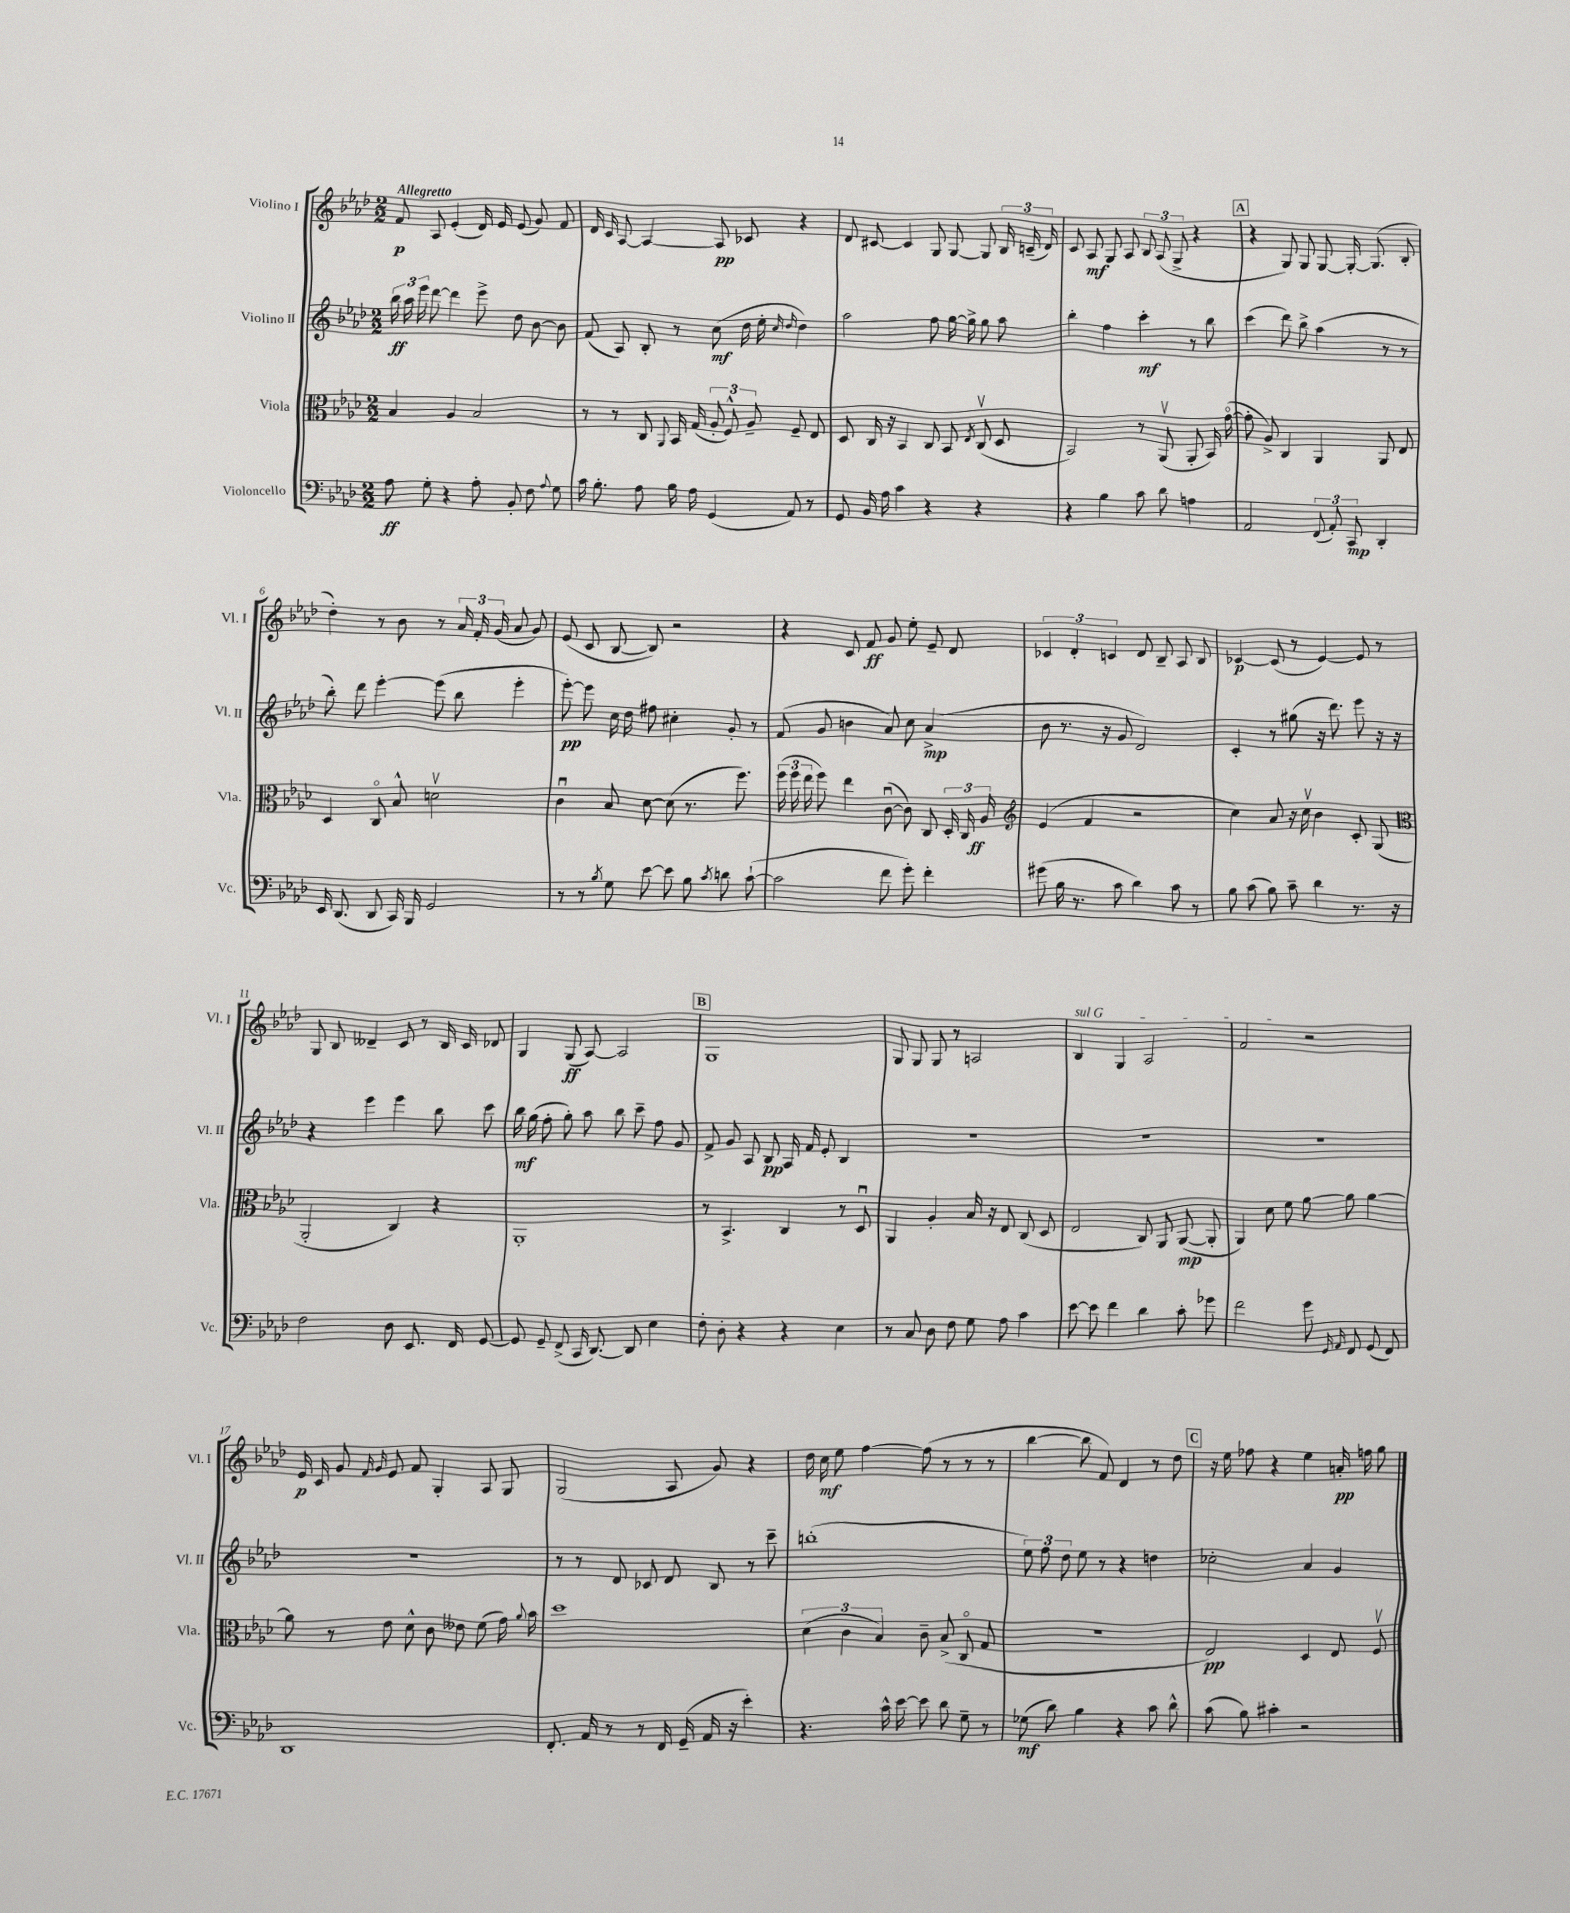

**kern	**dynam	**kern	**dynam	**kern	**dynam	**kern	**dynam
*part4	*part4	*part3	*part3	*part2	*part2	*part1	*part1
*staff4	*staff4	*staff3	*staff3	*staff2	*staff2	*staff1	*staff1
*I"Violoncello	*	*I"Viola	*	*I"Violino II	*	*I"Violino I	*
*I'Vc.	*	*I'Vla.	*	*I'Vl. II	*	*I'Vl. I	*
*clefF4	*	*clefC3	*	*clefG2	*	*clefG2	*
*k[b-e-a-d-]	*	*k[b-e-a-d-]	*	*k[b-e-a-d-]	*	*k[b-e-a-d-]	*
*M2/2	*	*M2/2	*	*M2/2	*	*M2/2	*
=1	=1	=1	=1	=1	=1	=1	=1
!	!	!	!	!	!	!LO:TX:a:B:t=Allegretto	!
8A-\	ff	4B-/	.	24bb-\	ff	8f/	p
.	.	.	.	24aa-\	.	.	.
.	.	.	.	24eee-\	.	.	.
8G'\	.	.	.	[8ddd-\	.	8A-/	.
4r	.	4A-/	.	4ddd-\]	.	(4e-'/	.
8A-'\	.	2B-/	.	8eee-^\	.	16d-/)	.
.	.	.	.	.	.	16e-/	.
8BB-'/	.	.	.	8dd-\	.	(8e-/	.
8F\	.	.	.	[8b-\	.	8g/)	.
8qqA-/	.	.	.	.	.	.	.
8G\	.	.	.	8b-\]	.	8f/	.
=2	=2	=2	=2	=2	=2	=2	=2
16c\	.	8r	.	(8f/	.	16d-/	.
8.B-'\	.	.	.	.	.	16c/	.
.	.	8r	.	8A-/)	.	[8A-/	.
8A-\	.	8C/	.	8B-'/	.	4A-/_	.
.	.	8qqAA-/	.	.	.	.	.
16B-\	.	16BB-/	.	8r	.	.	.
16A-\	.	(16G/	.	.	.	.	.
(4GG/	.	12A-'/	.	(8cc\	mf	8A-/]	pp
.	.	12F^^/)	.	.	.	.	.
.	.	.	.	16dd-\	.	8c-X/	.
.	.	12A-~/	.	.	.	.	.
.	.	.	.	16ee-'\	.	.	.
.	.	.	.	16qqcc/	.	.	.
.	.	.	.	16qqdd-/	.	.	.
8AA-/)	.	8F~/	.	4dd-\)	.	4r	.
8r	.	8E-/	.	.	.	.	.
=3	=3	=3	=3	=3	=3	=3	=3
8GG/	.	8D-/	.	2aa-\	.	8d-/	.
16BB-/	.	16C/	.	.	.	[8c#X/	.
16A-\	.	16r	.	.	.	.	.
4c\	.	4BB-/	.	.	.	4c#/]	.
4r	.	8C/	.	8ff\	.	8G/	.
.	.	8BB-/	.	[16gg\	.	[8G/	.
.	.	.	.	16gg^\]	.	.	.
.	.	8qE-/	.	.	.	.	.
4r	.	(8Cv/	.	8gg\	.	8G/]	.
.	.	8D-/	.	8aa-\	.	24B-/	.
.	.	.	.	.	.	(24cn~/	.
.	.	.	.	.	.	24d-/)	.
=4	=4	=4	=4	=4	=4	=4	=4
4r	.	2BB-/)	.	4bb-'\	.	8c/	.
.	.	.	.	.	.	8A-/	mf
4B-\	.	.	.	4ff\	.	8G/	.
.	.	.	.	.	.	8A-/	.
8c\	.	8r	.	4ccc'\	mf	12B-/	.
.	.	.	.	.	.	(12A-/	.
8d-\	.	(8AA-v/	.	.	.	.	.
.	.	.	.	.	.	12G^/	.
4An\	.	8AA-'/	.	8r	.	4r	.
.	.	16BB-/)	.	8bb-\	.	.	.
.	.	([16g\	.	.	.	.	.
!!LO:REH:place=s1:t=A
=5	=5	=5	=5	=5	=5	=5	=5
2AA-/	.	8g'\]	.	(4ccc\	.	4r	.
.	.	8A-^/)	.	.	.	.	.
.	.	4C/	.	8ddd-\)	.	8G/)	.
.	.	.	.	8bb-^\	.	8G/	.
(12FF/	.	4AA-/	.	(4aa-\	.	[8G/	.
12AA-'/)	.	.	.	.	.	.	.
.	.	.	.	.	.	16G'/_	.
12CC/	mp	.	.	.	.	.	.
.	.	.	.	.	.	(8.G/]	.
4DD-'/	.	8AA-/	.	8r	.	.	.
.	.	8E-/	.	8r	.	8B-'/	.
!!LO:LB:g=z
=6	=6	=6	=6	=6	=6	=6	=6
16EE-/	.	4D-/	.	8bb-'\)	.	4dd-'\)	.
(8.DD-/	.	.	.	.	.	.	.
.	.	.	.	8ddd-\	.	.	.
8DD-/	.	8C/	.	[4eee-'\	.	8r	.
16CC/)	.	8B-^^/	.	.	.	8b-\	.
16BBB-/	.	.	.	.	.	.	.
2GG/	.	2dnv\	.	(8eee-\]	.	8r	.
.	.	.	.	8bb-\	.	24a-/	.
.	.	.	.	.	.	24f'/	.
.	.	.	.	.	.	(24g/	.
.	.	.	.	4eee-'\	.	8a-/	.
.	.	.	.	.	.	8g/)	.
=7	=7	=7	=7	=7	=7	=7	=7
8r	.	4cu\	.	[8eee-'\)	pp	(8e-/	.
8r	.	.	.	8eee-\]	.	8c/	.
8qB-/	.	.	.	.	.	.	.
8G\	.	8B-/	.	16cc\	.	[8B-/	.
.	.	.	.	16dd-\	.	.	.
[8e-\	.	[8d-\	.	8ff#X\	.	8B-/])	.
8e-\]	.	(8d-\]	.	4cc#X'\	.	2r	.
8B-\	.	8.r	.	.	.	.	.
8qc/	.	.	.	.	.	.	.
8dn\	.	.	.	8g'/	.	.	.
.	.	8.ff\)	.	.	.	.	.
([8c`\	.	.	.	8r	.	.	.
=8	=8	=8	=8	=8	=8	=8	=8
2c\]	.	(24ff\	.	(8f/	.	4r	.
.	.	24ff\	.	.	.	.	.
.	.	24ee-\	.	.	.	.	.
.	.	8ff\)	.	8g/	.	.	.
.	.	4ee-\	.	4bn\	.	8c/	.
.	.	.	.	.	.	8f/	ff
8f\	.	([8cu\	.	8a-/)	.	8g/	.
8g'\)	.	8c\])	.	8cc\	.	8ee-'\	.
4f'\	.	8C/	.	(4a-^/	mp	8e-~/	.
.	.	24D-'/	.	.	.	8d-/	.
.	.	24C/	.	.	.	.	.
.	.	24A-/	ff	.	.	.	.
=9	=9	=9	=9	=9	=9	=9	=9
*	*	*clefG2	*	*	*	*	*
(8g#X\	.	(4e-/	.	8b-\	.	6c-X/	.
16B-\	.	.	.	8.r	.	.	.
.	.	.	.	.	.	6d-'/	.
8.r	.	.	.	.	.	.	.
.	.	4f/	.	.	.	.	.
.	.	.	.	16r	.	.	.
.	.	.	.	.	.	6cn/	.
8c\	.	.	.	8g/	.	.	.
4d-\)	.	2r	.	2d-/)	.	8d-/	.
.	.	.	.	.	.	8B-~/	.
8c\	.	.	.	.	.	8A-/	.
8r	.	.	.	.	.	8B-/	.
=10	=10	=10	=10	=10	=10	=10	=10
8B-\	.	4cc\)	.	4c'/	.	[4c-X/	p
(8c\	.	.	.	.	.	.	.
8B-\)	.	8a-/	.	8r	.	(8c-/]	.
8c~\	.	16r	.	(8gg#X\	.	8r	.
.	.	16ccv\	.	.	.	.	.
4d-\	.	4b-\	.	16r	.	[4e-/)	.
.	.	.	.	8.ddd-\)	.	.	.
8.r	.	8c'/	.	8eee-\	.	8e-/]	.
.	.	(8G/	.	16r	.	8r	.
16r	.	.	.	16r	.	.	.
!!LO:LB:g=z
=11	=11	=11	=11	=11	=11	=11	=11
*	*	*clefC3	*	*	*	*	*
2F\	.	2AA-'/	.	4r	.	8G/	.
.	.	.	.	.	.	8B-/	.
.	.	.	.	4eee-\	.	4d--X~/	.
8D-\	.	4C/)	.	4eee-\	.	8c/	.
8.EE-/	.	.	.	.	.	8r	.
.	.	4r	.	8bb-\	.	16B-/	.
16FF/	.	.	.	.	.	16c/	.
[8GG/	.	.	.	8ccc\	.	8d-X/	.
=12	=12	=12	=12	=12	=12	=12	=12
8GG/]	.	1AA-'	.	16bb-\	mf	4G/	.
.	.	.	.	(16gg\	.	.	.
8GG~/	.	.	.	8ff'\	.	.	.
(8FF^/	.	.	.	8gg'\)	.	(8G/	ff
16CC/	.	.	.	8aa-\	.	[8A-/)	.
[8.DD-/)	.	.	.	.	.	.	.
.	.	.	.	8bb-\	.	2A-/]	.
8DD-/]	.	.	.	8ccc~\	.	.	.
4E-\	.	.	.	8ff\	.	.	.
.	.	.	.	8g/	.	.	.
!!LO:REH:place=s1:t=B
=13	=13	=13	=13	=13	=13	=13	=13
8F'\	.	8r	.	8f^/	.	1G	.
8D-'\	.	4.BB-^/	.	8g/	.	.	.
4r	.	.	.	8A-/	.	.	.
.	.	.	.	8B-/	pp	.	.
4r	.	4C/	.	16A-/	.	.	.
.	.	.	.	16f/	.	.	.
.	.	.	.	8e-'/	.	.	.
4E-\	.	8r	.	4B-/	.	.	.
.	.	8D-u/	.	.	.	.	.
=14	=14	=14	=14	=14	=14	=14	=14
8r	.	4AA-/	.	1r	.	8G/	.
8C/	.	.	.	.	.	8G/	.
8D-\	.	4A-'/	.	.	.	8G/	.
8F\	.	.	.	.	.	8r	.
8G\	.	16B-/	.	.	.	2An/	.
.	.	16r	.	.	.	.	.
8A-\	.	8E-/	.	.	.	.	.
4c\	.	(8C/	.	.	.	.	.
.	.	8D-/	.	.	.	.	.
=15	=15	=15	=15	=15	=15	=15	=15
!	!	!	!	!	!	!LO:TX:a:i:t=sul G	!
[8e-\	.	2E-/	.	1r	.	4B-/	.
8e-\]	.	.	.	.	.	.	.
4f\	.	.	.	.	.	4G/	.
4d-\	.	8C/)	.	.	.	2A-/	.
.	.	8AA-/	.	.	.	.	.
8c'\	.	([8AA-/	mp	.	.	.	.
8g-X\	.	8AA-'/]	.	.	.	.	.
=16	=16	=16	=16	=16	=16	=16	=16
2f\	.	4AA-/)	.	1r	.	2f/	.
.	.	8d-\	.	.	.	.	.
.	.	8f\	.	.	.	.	.
8g\	.	[8a-\	.	.	.	2r	.
16qqGG/	.	.	.	.	.	.	.
16qqAA-/	.	.	.	.	.	.	.
8FF/	.	8a-\]	.	.	.	.	.
(8GG/	.	[4a-\	.	.	.	.	.
8FF/)	.	.	.	.	.	.	.
!!LO:LB:g=z
=17	=17	=17	=17	=17	=17	=17	=17
1DD-	.	8a-\]	.	1r	.	16e-/	p
.	.	.	.	.	.	16c/	.
.	.	8r	.	.	.	8g/	.
.	.	.	.	.	.	16qqf/	.
.	.	.	.	.	.	16qqg/	.
.	.	8e-\	.	.	.	8e-/	.
.	.	8d-^^\	.	.	.	8f/	.
.	.	8c\	.	.	.	4G'/	.
.	.	8e--X\	.	.	.	.	.
.	.	(8f\	.	.	.	8A-/	.
.	.	16g\)	.	.	.	8G/	.
.	.	8qqa-/	.	.	.	.	.
.	.	16b-\	.	.	.	.	.
=18	=18	=18	=18	=18	=18	=18	=18
8.FF'/	.	1dd-	.	8r	.	(2G/	.
.	.	.	.	8r	.	.	.
16AA-/	.	.	.	.	.	.	.
8r	.	.	.	8d-/	.	.	.
8r	.	.	.	8c-X/	.	.	.
16FF/	.	.	.	8d-/	.	8A-/	.
(16GG~/	.	.	.	.	.	.	.
16AA-/	.	.	.	8B-/	.	8g/)	.
16r	.	.	.	.	.	.	.
4e-'\)	.	.	.	8r	.	4r	.
.	.	.	.	8ccc~\	.	.	.
=19	=19	=19	=19	=19	=19	=19	=19
4.r	.	(6d-\	.	(1bbn'	.	16dd-\	.
.	.	.	.	.	.	16cc\	mf
.	.	.	.	.	.	8ee-\	.
.	.	6c\	.	.	.	.	.
.	.	.	.	.	.	[4ff\	.
.	.	6B-/)	.	.	.	.	.
16c^^\	.	.	.	.	.	.	.
[16e-\	.	.	.	.	.	.	.
8e-\]	.	8c~\	.	.	.	(8ff\]	.
8d-\	.	(8B-^/	.	.	.	8r	.
8G~\	.	8C/	.	.	.	8r	.
8r	.	8G/	.	.	.	8r	.
=20	=20	=20	=20	=20	=20	=20	=20
(8G-X\	mf	1r	.	12ee-\)	.	[4bb-\	.
.	.	.	.	12ff\	.	.	.
8d-\)	.	.	.	.	.	.	.
.	.	.	.	12dd-\	.	.	.
4B-\	.	.	.	8ee-\	.	8bb-\]	.
.	.	.	.	8r	.	8f/)	.
4r	.	.	.	4r	.	4d-/	.
8c\	.	.	.	4ddn\	.	8r	.
8d-^^\	.	.	.	.	.	8dd-\	.
!!LO:REH:place=s1:t=C
=21	=21	=21	=21	=21	=21	=21	=21
(8c\	.	2E-/)	pp	2cc-X'\	.	16r	.
.	.	.	.	.	.	16ee-\	.
8B-\)	.	.	.	.	.	8ff-X\	.
4c#X'\	.	.	.	.	.	4r	.
2r	.	4D-/	.	4a-/	.	4ee-\	.
.	.	8E-/	.	4g/	.	16an'/	pp
.	.	.	.	.	.	16ffn\	.
.	.	8Fv/	.	.	.	8gg\	.
==	==	==	==	==	==	==	==
*-	*-	*-	*-	*-	*-	*-	*-
